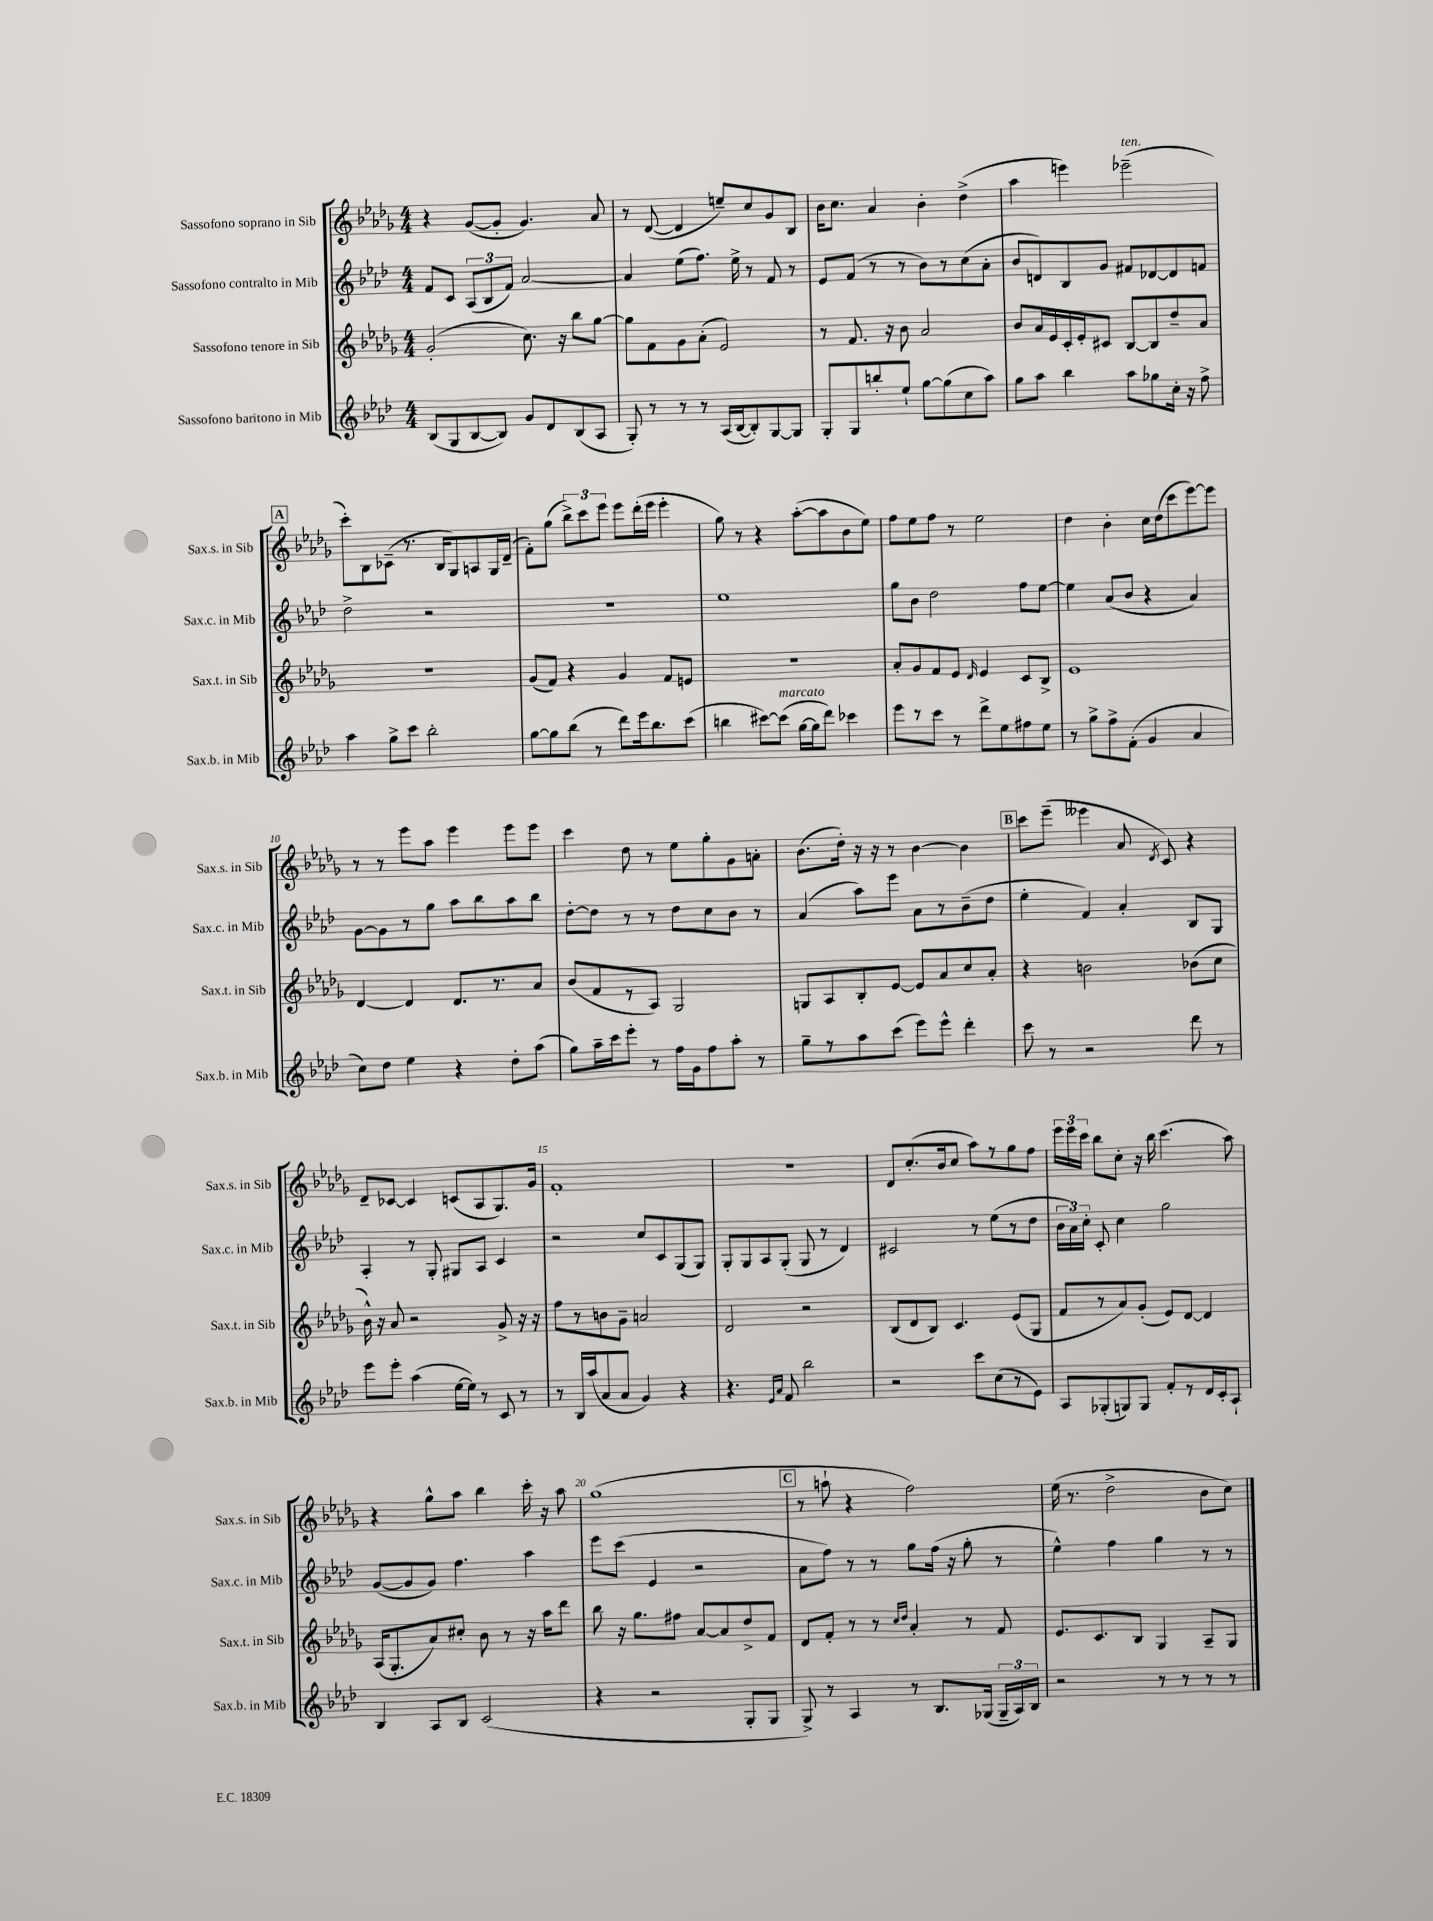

**kern	**kern	**kern	**kern
*part4	*part3	*part2	*part1
*staff4	*staff3	*staff2	*staff1
*I"Sassofono baritono in Mib	*I"Sassofono tenore in Sib	*I"Sassofono contralto in Mib	*I"Sassofono soprano in Sib
*I'Sax.b. in Mib	*I'Sax.t. in Sib	*I'Sax.c. in Mib	*I'Sax.s. in Sib
*clefG2	*clefG2	*clefG2	*clefG2
*k[b-e-a-d-]	*k[b-e-a-d-g-]	*k[b-e-a-d-]	*k[b-e-a-d-g-]
*M4/4	*M4/4	*M4/4	*M4/4
=1	=1	=1	=1
(8B-/L	(2g-'/	8f/L	4r
8G/	.	8c/J	.
[8B-/	.	(12A-/L	([8g-/L
.	.	12B-/	.
8B-/J])	.	.	8g-'/J]
.	.	12f/J)	.
8g/L	8.cc\)	[2a-/	4.g-/)
8d-/	.	.	.
.	16r	.	.
(8B-/	8bb-\L	.	.
8A-/J	[8gg-\J	.	8a-/
=2	=2	=2	=2
8G'/)	8gg-\L]	4a-/]	8r
8r	8f\	.	([8d-/
8r	8g-\	(8ee-\L	4d-/]
8r	(8a-'\J	8.ff\J)	.
(16A-/LL	2e-/)	.	8een~/L)
[16B-/J	.	16ee-^\	.
8B-'/])	.	8r	8cc/
[8G/	.	8f/	8g-/
8G/J]	.	8r	8B-/J
=3	=3	=3	=3
8G'/L	8r	8e-/L	16b-\KL
.	.	.	8.cc\J
8G/	8.f/	(8f/J	.
8bbn'/	.	8r	4a-/
.	16r	.	.
8ee-`/J	8b-\	8r	.
[8gg\L	2a-/	8b-\L)	4b-'\
(8gg\]	.	8r	.
8cc\	.	(8cc\	(4dd-^\
8aa-\J)	.	8a-'\J	.
=4	=4	=4	=4
8gg\L	8b-/L	8b-/L	4aa-\
8aa-\J	16a-/L	8dn/)	.
.	16e-/	.	.
4bb-\	16c'/	8B-/	4eeen\)
.	16e-'/J	.	.
.	8c#X/J	8g/J	.
!	!	!	!LO:TX:a:i:t=ten.
8aa-\L	[8B-/L	8f#X/L	(2eee-X~\
8gg-X\	8B-/]	[8d-X/	.
16cc'\Jk	8dd-~/	8d-/]	.
16r	.	.	.
8ff^\	8a-/J	8fn/J	.
!!LO:LB:g=z
!!LO:REH:place=s1:t=A
=5	=5	=5	=5
4aa-\	1r	2dd-^\	8ccc'\L)
.	.	.	8B-\
8gg^\L	.	.	(8c-X~\J
8ccc\J	.	.	8.r
2bb-'\	.	2r	.
.	.	.	16B-/KL
.	.	.	8G-/)
.	.	.	8An/
.	.	.	16G-/L
.	.	.	(16d-~/JJ
=6	=6	=6	=6
[8gg\L	(8g-/L	1r	8f'\L)
8gg\]	8f/J)	.	(8gg-\J
(8bb-\J	4r	.	12bb-^\L)
.	.	.	12ccc\
8r	.	.	.
.	.	.	12eee-\J
8ddd-\L)	4g-/	.	8eee-\L
16eee-\k	.	.	(16ddd-'\L
8.bb-\	.	.	16eee-\JJ
.	8f/L	.	4eee-'\
(8ccc\J	8en/J	.	.
=7	=7	=7	=7
4bbn\	1r	1ee-	8gg-\)
.	.	.	8r
[8ccc#X\L)	.	.	4r
!LO:TX:a:i:t=marcato	!	!	!
(8ccc#\J]	.	.	.
[16gg\LL	.	.	([8aa-'\L
16gg\J]	.	.	.
8ddd-\J)	.	.	8aa-\]
4ccc-X\	.	.	8b-\
.	.	.	8ee-\J)
=8	=8	=8	=8
8eee-\L	8a-'/L	8gg\L	8ff\L
8r	8g-/	8b-\J	8ee-\
8ccc\J	8f/	2dd-\	8ff\J
8r	8e-/J	.	8r
.	16qqd-/	.	.
8ddd-^\L	4e-/	.	2ee-\
8ee-\	.	.	.
8ff#X\	8c/L	8ff\L	.
8ee-\J	8B-^/J	[8ee-\J	.
=9	=9	=9	=9
8r	1e-	4ee-\]	4dd-\
8gg^\L	.	.	.
8ff^\	.	(8a-/L	4b-'\
(8f'\J	.	8b-/J	.
4g/	.	4r	16cc\LL
.	.	.	(16dd-\J
.	.	.	8ccc\
4a-/	.	4a-/)	[8eee-\)
.	.	.	8eee-\J]
!!LO:LB:g=z
=10	=10	=10	=10
8cc\L)	[4d-/	[8g\L	8r
8dd-\J	.	8g\]	8r
4ee-\	4d-/]	8r	8eee-\L
.	.	8gg\J	8aa-\J
4r	8.d-/L	8aa-\L	4eee-\
.	.	8bb-\	.
.	8.r	.	.
8dd-'\L	.	8aa-\	8eee-\L
(8aa-\J	8a-/J	8bb-\J	8eee-\J
=11	=11	=11	=11
8gg\L)	(8b-/L	[8dd-'\L	4ccc\
16aa-~\L	8f/	8dd-\J]	.
16ccc\J	.	.	.
8eee-'\J	8r	8r	8dd-\
8r	8A-/J)	8r	8r
16ff\LL	2G-/	8dd-\L	8ee-\L
16g\J	.	.	.
8ff\	.	8cc\	8gg-'\
8aa-'\J	.	8b-\J	8g-\
8r	.	8r	8an'\J
=12	=12	=12	=12
8gg~\L	8Gn/L	(4a-/	(8.b-\L
8r	8A-/	.	.
.	.	.	16dd-'\Jk)
8aa-\	8B-'/	8aa-\L)	16r
.	.	.	16r
(8ccc\J	[8e-/J	8eee-\J	8r
8eee-\L)	8e-/L]	8a-\L	[4b-\
8eee-^^\J	8a-/	8r	.
4ddd-'\	8cc/	(8b-~\	4b-\]
.	8a-'/J	8dd-\J	.
!!LO:REH:place=s1:t=B
=13	=13	=13	=13
8ccc\	4r	4ee-'\	8ccc\L
8r	.	.	(8eee-~\J
2r	2bn\	4f/)	4eee--X\
.	.	4a-'/	8a-/
.	.	.	8qd-/
.	.	.	8c/)
8ddd-\	(8b-X\L	8B-/L	4r
8r	8cc\J	8G/J	.
!!LO:LB:g=z
=14	=14	=14	=14
8eee-\L	16b-^^\)	4A-'/	8d-~/L
.	16r	.	.
8eee-'\J	8a-/	.	[8c-X/J
(4aa-\	2r	8r	4c-/]
.	.	8G'/	.
[16ee-\LL	.	8G#X/L	(8cn/L
16ee-\JJ])	.	.	.
8r	.	8A-/J	8A-/
8c/	8g-^/	4c/	8.G-/)
8r	16r	.	.
.	16r	.	16g-/Jk
=15	=15	=15	=15
8r	8ff\L	2r	1f'
16B-/LL	8r	.	.
(16aa-/J	.	.	.
8a-/	8bn\	.	.
8a-/J	8g-~\J	.	.
4g/)	2an/	8cc/L	.
.	.	8c/	.
4r	.	(8G/	.
.	.	8G/J)	.
=16	=16	=16	=16
4.r	2d-/	8G'/L	1r
.	.	8G/	.
.	.	8A-/	.
16qqe-/LL	.	.	.
16qqa-/JJ	.	.	.
8f/	.	(8G'/J	.
2bb-\	2r	8G/	.
.	.	8r	.
.	.	4d-/)	.
=17	=17	=17	=17
2r	(8B-/L	2c#X/	8d-/L
.	8d-/	.	(8.cc'/
.	8B-/J)	.	.
.	.	.	16b-/k
.	4.c/	.	8cc/J
8ccc\L	.	8r	8aa-\L)
(8cc\	.	(8ee-\L	8r
8r	(8e-/L	8r	8gg-\
8e-\J)	8G-/J	8dd-\J	8ff\J
=18	=18	=18	=18
8A-/L	8f/L	24b-\LL	24eee-\LL
.	.	24a-\)	24eee-\
.	.	24cc'\JJ	24ccc\JJ
(8G-X'/	8r	8c'/	8bb-\L
8Gn/)	8a-/)	4cc\	8cc'\J
8G/J	(8g-'/J	.	16r
.	.	.	16bb-\
8f'/L	8e-/L)	2gg\	(4.ccc\
8r	[8d-/J	.	.
16d-/L	4d-/]	.	.
16c'/J	.	.	.
8A-`/J	.	.	8aa-\)
!!LO:LB:g=z
=19	=19	=19	=19
4B-/	(16A-/KL	([8g/L	4r
.	8.G-'/	.	.
.	.	8g/]	.
8A-/L	8a-/)	8g/J)	8gg-^^\L
8B-/J	8cc#X'/J	4.ff\	8aa-\J
(2c/	8b-\	.	4bb-\
.	8r	.	.
.	16r	4aa-\	16ccc'\
.	16aa-\KL	.	16r
.	8ddd-\J	.	8aa-\
=20	=20	=20	=20
4r	8bb-\	8eee-\L	(1gg-
.	16r	(8ccc\J	.
.	8.gg-\L	.	.
2r	.	4e-/	.
.	8ff#X\J	.	.
.	[8a-/L	2r	.
.	8a-/]	.	.
8G'/L	8dd-^/	.	.
8G/J	8f/J	.	.
!!LO:REH:place=s1:t=C
=21	=21	=21	=21
8G^/)	8d-/L	8a-\L	8r
8r	8f'/J	8ff\J)	8aan`\
4A-/	8r	8r	4r
.	8r	8r	.
.	16qqcc/LL	.	.
.	16qqdd-/JJ	.	.
8r	4a-'/	8gg\L	2ff\)
8.B-/L	.	(16ff\Jk	.
.	.	16r	.
.	8r	8gg'\	.
(16G-X/Jk	.	.	.
24G-~/LL	8f/	8r	.
24A-/)	.	.	.
24B-/JJ	.	.	.
=22	=22	=22	=22
2r	8.e-/L	4ee-^^\)	(16ee-\
.	.	.	8.r
.	8.c/	.	.
.	.	4ff\	2dd-^\
.	8B-/J	.	.
8r	4G-/	4gg\	.
8r	.	.	.
8r	8A-~/L	8r	8b-\L
8r	8G-/J	8r	8cc\J)
==	==	==	==
*-	*-	*-	*-
